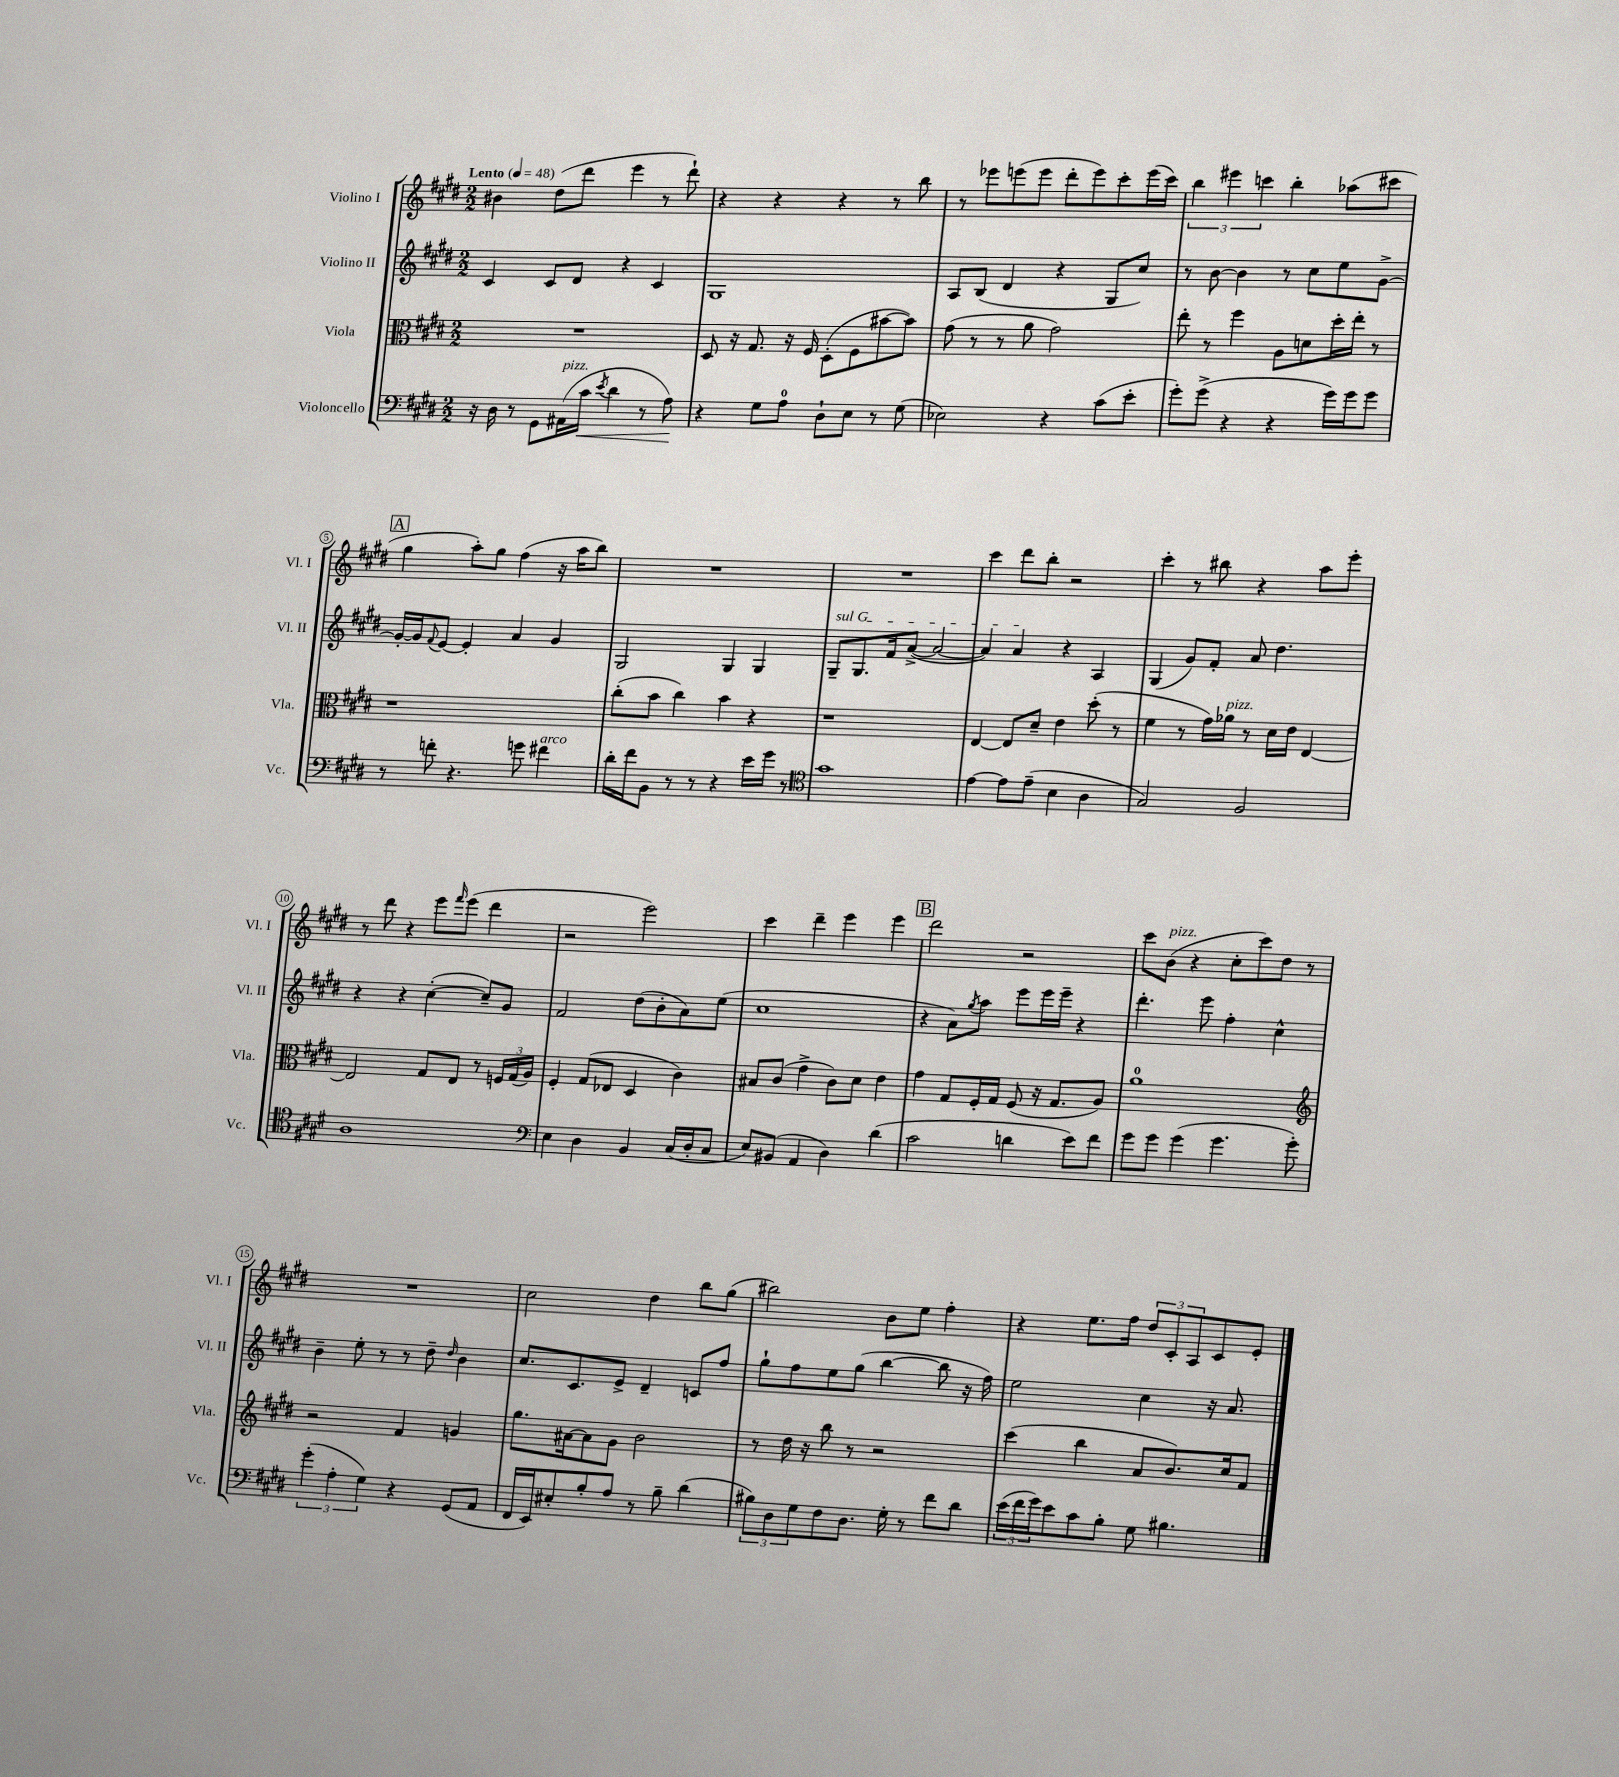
<<
\new StaffGroup <<
\new Staff = "s0" \with { instrumentName = "Violino I" shortInstrumentName = "Vl. I" } {
    \clef treble \key e \major \numericTimeSignature \time 2/2 \tempo "Lento" 4 = 48
    bis'4 dis''8( dis'''8 e'''4 r8 dis'''8-!) |
    r4 r4 r4 r8 b''8 |
    r8 ees'''8 e'''8( e'''8 dis'''8-. e'''8) cis'''8-. e'''16( cis'''16) |
    \tuplet 3/2 { b''4 eis'''4 c'''4 } b''4-. aes''8( cis'''8 |
    \mark \markup { \box "A" } gis''4 a''8-.) gis''8 fis''4( r16 a''16 b''8) |
    R1 |
    R1 |
    cis'''4 dis'''8 b''8-. r2 |
    cis'''4-. r8 bis''8 r4 a''8 e'''8-. |
    r8 dis'''8 r4 e'''8 \grace { fis'''16 } e'''8( dis'''4 |
    r2 e'''2) |
    cis'''4 dis'''4-- e'''4 e'''4 |
    \mark \markup { \box "B" } dis'''2 r2 |
    cis'''8 b'8^\markup { \italic "pizz." }( r4 cis''8-. cis'''8) dis''8 r8 |
    R1 |
    cis''2 dis''4 b''8 gis''8( |
    bis''2) b'8 e''8 fis''4-. |
    r4 e''8. fis''16 \tuplet 3/2 { dis''8 cis'8-. a8 } cis'8 e'8-. \bar "|." |
}
\new Staff = "s1" \with { instrumentName = "Violino II" shortInstrumentName = "Vl. II" } {
    \clef treble \key e \major \numericTimeSignature \time 2/2
    cis'4 cis'8 dis'8 r4 cis'4 |
    gis1 |
    a8 b8( dis'4 r4 gis8 cis''8) |
    r8 b'8~ b'4 r8 cis''8 e''8 gis'8~-> |
    \mark \markup { \box "A" } gis'16~-. gis'16 \appoggiatura { fis'8 } e'8~ e'4-. a'4 gis'4 |
    gis2 gis4 gis4 |
    \once \override TextSpanner.bound-details.left.text = \markup { \italic "sul G" } gis8--\startTextSpan gis8. fis'16 a'8~->( a'2~ |
    a'4) a'4\stopTextSpan r4 a4 |
    gis4( gis'8) fis'8-. a'8 dis''4. |
    r4 r4 cis''4~-.( cis''8--) gis'8 |
    fis'2 dis''8( b'8-. a'8) e''8( |
    cis''1 |
    \mark \markup { \box "B" } r4 a'8) \acciaccatura { gis''8 } a''8 e'''8 e'''16 e'''16-- r4 |
    dis'''4.-. e'''8 fis''4-. cis''4-^ |
    b'4-- e''8-. r8 r8 dis''8-- \grace { dis''16 } b'4 |
    cis''8. cis'8. e'8-> dis'4-- c'8 fis''8 |
    gis''8-! fis''8 e''8 gis''8( b''4~ b''8 r16 fis''16) |
    e''2 cis''4 r16 a'8. \bar "|." |
}
\new Staff = "s2" \with { instrumentName = "Viola" shortInstrumentName = "Vla." } {
    \clef alto \key e \major \numericTimeSignature \time 2/2
    R1 |
    dis8 r16 gis8. r16 fis16 dis8-.( fis8 bis'8~ bis'8) |
    gis'8( r8 r8 a'8 gis'2) |
    e''8-. r8 fis''4 a8 d'8 dis''16-. e''16-. r8 |
    \mark \markup { \box "A" } r1 |
    cis''8-.( b'8 cis''4) b'4 r4 |
    r1 |
    e4~ e8 dis'8-- e'4 dis''8-.( r8 |
    fis'4 r8 gis'16) aes'16^\markup { \italic "pizz." } r8 dis'16 e'16 e4~ |
    e2 gis8 e8 r8 \tuplet 3/2 { f16 gis16( a16) } |
    fis4-. gis8( ees8 dis4 cis'4) |
    bis8 cis'8( gis'4-> cis'8) dis'8 e'4 |
    \mark \markup { \box "B" } gis'4 gis8 fis16-. gis16 fis8( r16 gis8. a8) |
    a'1-0 |
    \clef treble r2 fis'4 g'4 |
    gis''8. ais'16~ ais'8 gis'8 b'2 |
    r8 dis''16 r16 b''8 r8 r2 |
    cis'''4( b''4 a'8 b'8.) cis''16 fis'8 \bar "|." |
}
\new Staff = "s3" \with { instrumentName = "Violoncello" shortInstrumentName = "Vc." } {
    \clef bass \key e \major \numericTimeSignature \time 2/2
    r16 dis16 r8 gis,8 ais,16^\markup { \italic "pizz." }( cis'16\< \acciaccatura { e'8 } dis'4 r8 a8\!) |
    r4 gis8 a8-0 dis8-! e8 r8 gis8( |
    ees2) r4 cis'8( e'8-. |
    gis'8-.) gis'8->( r4 r4 gis'16) gis'16 gis'8 |
    \mark \markup { \box "A" } r8 f'8-. r4. g'8 fis'4^\markup { \italic "arco" } |
    dis'16-. fis'16 b,8 r8 r8 r4 e'16 gis'16 r8 |
    \clef tenor gis'1 |
    e'4~ e'8 e'8--( b4 a4 |
    gis2) fis2 |
    a1 |
    \clef bass e4 dis4 b,4 cis16( dis16-. cis8 |
    e8) bis,8( a,4 dis4) dis'4( |
    \mark \markup { \box "B" } cis'2 d'4 e'8) fis'8 |
    gis'8 gis'8 gis'4( gis'4. gis'8-.) |
    \tuplet 3/2 { gis'4-.( a4-. gis4) } r4 gis,8( a,8 |
    fis,16 e,16) eis8-. b8-. a8 r8 b8-- dis'4( |
    \tuplet 3/2 { bis8) dis8 gis8 } fis8 dis8. gis16-. r8 fis'8 dis'8 |
    \tuplet 3/2 { e'16( fis'16 gis'16) } e'8 cis'8 b8-. gis8 bis4. \bar "|." |
}
>>
>>
\layout { \context { \Score \override BarNumber.stencil = #(make-stencil-circler 0.1 0.3 ly:text-interface::print) } }
